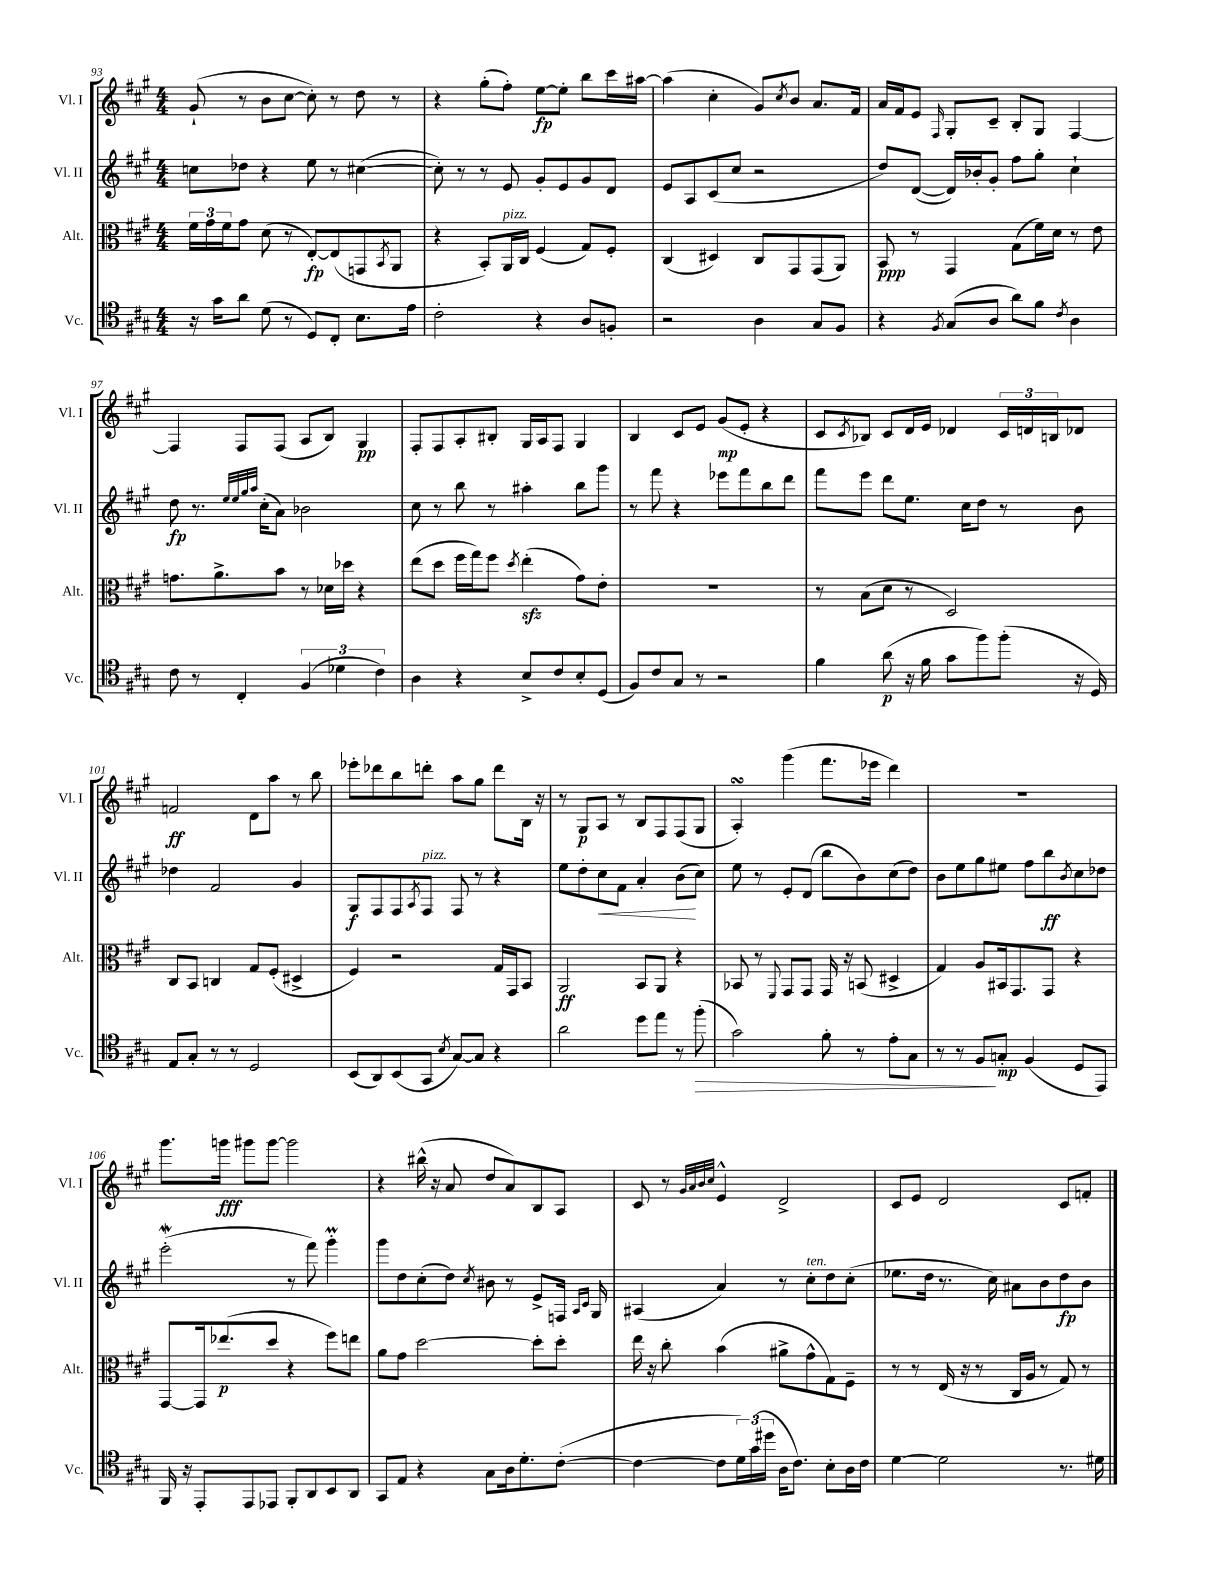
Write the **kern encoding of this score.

**kern	**dynam	**kern	**dynam	**kern	**dynam	**kern	**dynam
*part4	*part4	*part3	*part3	*part2	*part2	*part1	*part1
*staff4	*staff4	*staff3	*staff3	*staff2	*staff2	*staff1	*staff1
*I"Vc.	*	*I"Alt.	*	*I"Vl. II	*	*I"Vl. I	*
*I'Vc.	*	*I'Alt.	*	*I'Vl. II	*	*I'Vl. I	*
*clefC4	*	*clefC3	*	*clefG2	*	*clefG2	*
*k[f#c#g#]	*	*k[f#c#g#]	*	*k[f#c#g#]	*	*k[f#c#g#]	*
*M4/4	*	*M4/4	*	*M4/4	*	*M4/4	*
=93	=93	=93	=93	=93	=93	=93	=93
16r	.	24f#\LL	.	8ccn\L	.	(8g#`/	.
.	.	24g#\	.	.	.	.	.
16g#\KL	.	.	.	.	.	.	.
.	.	24f#\J	.	.	.	.	.
8a\J	.	8g#\J	.	8dd-X\J	.	8r	.
(8d\	.	(8d\	.	4r	.	8b\L	.
8r	.	8r	.	.	.	[8cc#\J	.
8D/L)	.	[8E'/L)	fp	8ee\	.	8cc#'\])	.
8C#'/J	.	(8E/]	.	8r	.	8r	.
8.B\L	.	8GGn/	.	([4cc#X\	.	8dd\	.
.	.	8qBB/	.	.	.	.	.
.	.	8AA/J	.	.	.	8r	.
16e\Jk	.	.	.	.	.	.	.
=94	=94	=94	=94	=94	=94	=94	=94
2c#'\	.	4r	.	8cc#'\])	.	4r	.
.	.	.	.	8r	.	.	.
.	.	8BB'/L)	.	8r	.	(8gg#'\L	.
!	!	!LO:TX:a:i:t=pizz.	!	!	!	!	!
.	.	16AA/L	.	8e/	.	8ff#'\J)	.
.	.	16C#/JJ	.	.	.	.	.
4r	.	(4F#/	.	8g#'/L	.	[8ee\L	fp
.	.	.	.	8e/	.	8ee'\J]	.
8A/L	.	8G#/L)	.	8g#/	.	8bb\L	.
8Fn'/J	.	8F#'/J	.	8d/J	.	16ccc#\L	.
.	.	.	.	.	.	[16aa#X\JJ	.
=95	=95	=95	=95	=95	=95	=95	=95
2r	.	(4C#/	.	8e/L	.	(4aa#\]	.
.	.	.	.	8A/	.	.	.
.	.	4D#X/)	.	(8c#/	.	4cc#'\	.
.	.	.	.	8cc#/J	.	.	.
4A\	.	8C#/L	.	2r	.	8g#/L)	.
.	.	.	.	.	.	8qcc#/	.
.	.	8GG#/	.	.	.	8b/J	.
8G#/L	.	(8GG#/	.	.	.	8.a/L	.
8F#/J	.	8AA/J)	.	.	.	.	.
.	.	.	.	.	.	16f#/Jk	.
=96	=96	=96	=96	=96	=96	=96	=96
4r	.	8BB/	ppp	8dd/L)	.	16a/LL	.
.	.	.	.	.	.	16f#/J	.
.	.	8r	.	([8d/J	.	8e/J	.
8qF#/	.	.	.	.	.	16qqF#/	.
(8G#/L	.	4GG#/	.	16d/LL])	.	8G#'/L	.
.	.	.	.	16b-X'/J	.	.	.
8A/J	.	.	.	8g#'/J	.	8c#~/J	.
8a\L)	.	(8G#\L	.	8ff#\L	.	8B'/L	.
8f#\J	.	16f#\L)	.	8gg#'\J	.	8G#/J	.
.	.	16d\JJ	.	.	.	.	.
8qc#/	.	.	.	.	.	.	.
4A\	.	8r	.	4cc#`\	.	[4F#/	.
.	.	8e\	.	.	.	.	.
!!LO:LB:g=z
=97	=97	=97	=97	=97	=97	=97	=97
8c#\	.	8.gn\L	.	8dd\	fp	4F#/]	.
8r	.	.	.	8.r	.	.	.
.	.	8.a^\	.	.	.	.	.
4C#'/	.	.	.	.	.	8F#/L	.
.	.	.	.	32qqee/LLL	.	.	.
.	.	.	.	32qqee/	.	.	.
.	.	.	.	32qqgg#/	.	.	.
.	.	.	.	32qqaa/JJJ	.	.	.
.	.	.	.	(16cc#'\KL	.	.	.
.	.	8b\J	.	8a\J)	.	(8F#/J	.
(6F#/	.	8r	.	2b-X\	.	8A/L	.
.	.	16d-X\LL	.	.	.	8B/J)	.
6d-X\	.	.	.	.	.	.	.
.	.	16dd-X\JJ	.	.	.	.	.
.	.	4r	.	.	.	4G#/	pp
6c#\)	.	.	.	.	.	.	.
=98	=98	=98	=98	=98	=98	=98	=98
4A\	.	(8ee\L	.	8cc#\	.	8F#'/L	.
.	.	8dd\J	.	8r	.	8F#/	.
4r	.	16ff#\LL	.	8bb\	.	8A'/	.
.	.	16gg#\J)	.	.	.	.	.
.	.	8ff#\J	.	8r	.	8B#X'/J	.
.	.	8qdd/	.	.	.	.	.
8B^/L	.	(4eezz'\	.	4aa#X'\	.	16G#/LL	.
.	.	.	.	.	.	16A/J	.
8c#/	.	.	.	.	.	8F#/J	.
8B'/	.	8g#\L)	.	8bb\L	.	4G#/	.
(8D/J	.	8e'\J	.	8ggg#\J	.	.	.
=99	=99	=99	=99	=99	=99	=99	=99
8F#/L)	.	1r	.	8r	.	4B/	.
8c#/	.	.	.	8fff#\	.	.	.
8G#/J	.	.	.	4r	.	8c#/L	.
8r	.	.	.	.	.	8e/J	.
2r	.	.	.	8eee-X\L	.	(8g#/L	mp
.	.	.	.	8fff#\	.	8e'/J	.
.	.	.	.	8bb\	.	4r	.
.	.	.	.	8ddd\J	.	.	.
=100	=100	=100	=100	=100	=100	=100	=100
4f#\	.	8r	.	8fff#\L	.	8c#/L	.
.	.	.	.	.	.	8qc#/	.
.	.	(8B\L	.	8eee\J	.	8B-X/J)	.
(8a\	p	8d\J	.	8ddd\L	.	8c#/L	.
16r	.	8r	.	8.ee\J	.	16d/L	.
16f#\	.	.	.	.	.	16e/JJ	.
8g#\L	.	2D/)	.	.	.	4d-X/	.
.	.	.	.	16cc#\KL	.	.	.
8ff#\)	.	.	.	8dd\J	.	.	.
(8ff#'\J	.	.	.	8r	.	24c#/LL	.
.	.	.	.	.	.	24dn/	.
.	.	.	.	.	.	24Bn/J	.
16r	.	.	.	8b\	.	8d-X/J	.
16D/)	.	.	.	.	.	.	.
!!LO:LB:g=z
=101	=101	=101	=101	=101	=101	=101	=101
8E/L	.	8C#/L	.	4dd-X\	.	2fn/	ff
8G#'/J	.	8BB/J	.	.	.	.	.
8r	.	4Cn/	.	2f#/	.	.	.
8r	.	.	.	.	.	.	.
2D/	.	8G#/L	.	.	.	8d\L	.
.	.	(8F#'/J	.	.	.	8aa\J	.
.	.	4D#X^/	.	4g#/	.	8r	.
.	.	.	.	.	.	8bb\	.
=102	=102	=102	=102	=102	=102	=102	=102
(8BB/L	.	4F#/)	.	8G#/L	f	8eee-X'\L	.
8AA/)	.	.	.	8F#/	.	8ddd-X\	.
(8BB/	.	2r	.	8F#/	.	8bb\	.
.	.	.	.	8qA/	.	.	.
!	!	!	!	!LO:TX:a:i:t=pizz.	!	!	!
8GG#/J	.	.	.	8F#/J	.	8dddn'\J	.
8qB/	.	.	.	.	.	.	.
[8G#/L)	.	.	.	8F#/	.	8aa\L	.
8G#/J]	.	.	.	8r	.	8gg#\J	.
4r	.	16G#/LL	.	4r	.	8ddd\L	.
.	.	16GG#/J	.	.	.	.	.
.	.	8BB/J	.	.	.	16B\Jk	.
.	.	.	.	.	.	16r	.
=103	=103	=103	=103	=103	=103	=103	=103
2a\	.	2AA/	ff	8ee\L	.	8r	.
.	.	.	.	8dd'\	.	8G#/L	p
!	!	!	!	!	!LO:HP:b	!	!
.	.	.	.	8cc#\	<	8A/J	.
.	.	.	.	8f#\J	.	8r	.
8dd\L	.	8BB/L	.	4a'/	.	8B/L	.
8ee\J	.	8AA/J	.	.	.	8F#/	.
8r	.	4r	.	(8b\L	.	(8F#/	.
!	!LO:HP:b	!	!	!	!	!	!
(8ff#'\	>	.	.	8cc#\J)	[	8G#/J	.
=104	=104	=104	=104	=104	=104	=104	=104
2g#\)	.	8BB-X/	.	8ee\	.	4AsSSs'/)	.
.	.	8r	.	8r	.	.	.
.	.	8qqFF#/	.	.	.	.	.
.	.	8GG#/L	.	8e'/L	.	(4ggg#\	.
.	.	8GG#/J	.	(8d/J	.	.	.
8f#'\	.	16GG#/	.	8bb\L	.	8.fff#\L	.
.	.	16r	.	.	.	.	.
8r	.	(8BBn/	.	8b\)	.	.	.
.	.	.	.	.	.	16eee-X\Jk	.
8e'\L	.	4D#X^/	.	(8cc#\	.	4ddd\)	.
8G#\J	.	.	.	8dd\J)	.	.	.
=105	=105	=105	=105	=105	=105	=105	=105
8r	.	4G#/)	.	8b\L	.	1r	.
8r	.	.	.	8ee\	.	.	.
8F#/L	.	8A/L	.	8gg#\	.	.	.
8Gn'/J	] mp	16BB#X/k	.	8ee#X\J	.	.	.
.	.	8.GG#/	.	.	.	.	.
(4F#/	.	.	.	8ff#\L	.	.	.
.	.	8GG#/J	.	8bb\	ff	.	.
.	.	.	.	8qb/	.	.	.
8D/L	.	4r	.	8cc#\	.	.	.
8EE/J)	.	.	.	8dd-X\J	.	.	.
!!LO:LB:g=z
=106	=106	=106	=106	=106	=106	=106	=106
16FF#/	.	[8GG#/L	.	(2eeeW'\	.	8.ggg#\L	.
16r	.	.	.	.	.	.	.
8EE'/L	.	16GG#/k]	.	.	.	.	.
.	.	(8.ee-X/	p	.	.	16gggn\Jk	fff
8EE/	.	.	.	.	.	8ggg#X\L	.
8EE-X/J	.	8dd/J	.	.	.	[8ggg#\J	.
8FF#'/L	.	4r	.	8r	.	2ggg#\]	.
8AA/	.	.	.	8fff#\)	.	.	.
8BB/	.	8ff#\L)	.	4ggg#m'\	.	.	.
8AA/J	.	8een\J	.	.	.	.	.
=107	=107	=107	=107	=107	=107	=107	=107
8GG#/L	.	8a\L	.	8ggg#\L	.	4r	.
8E/J	.	8g#\J	.	8dd\	.	.	.
4r	.	[2dd\	.	(8cc#'\	.	(16bb#X^^\	.
.	.	.	.	.	.	16r	.
.	.	.	.	8dd\J)	.	8a/	.
.	.	.	.	8qcc#/	.	.	.
8G#\L	.	.	.	8b#X\	.	8dd/L	.
16A\k	.	.	.	8r	.	8a/)	.
8.d'\	.	.	.	.	.	.	.
.	.	8dd'\L]	.	8e^/L	.	8B/	.
([8c#'\J	.	8dd'\J	.	16Fn/Jk	.	8A/J	.
.	.	.	.	16qqA/LL	.	.	.
.	.	.	.	16qqc#/JJ	.	.	.
.	.	.	.	16G#/	.	.	.
=108	=108	=108	=108	=108	=108	=108	=108
4c#\_	.	16ee\	.	(4A#X/	.	8c#/	.
.	.	16r	.	.	.	.	.
.	.	8cc#'\	.	.	.	8r	.
.	.	.	.	.	.	32qqg#/LLL	.
.	.	.	.	.	.	32qqa/	.
.	.	.	.	.	.	32qqb/	.
.	.	.	.	.	.	32qqcc#/JJJ	.
8c#\L]	.	(4b\	.	4a/)	.	4e^^/	.
24d\L)	.	.	.	.	.	.	.
(24g#\	.	.	.	.	.	.	.
24dd#X\JJ	.	.	.	.	.	.	.
16A\KL	.	8a#X^\L	.	8r	.	2d^/	.
8.c#\J)	.	.	.	.	.	.	.
!	!	!	!	!LO:TX:a:i:t=ten.	!	!	!
.	.	8g#^^\	.	8cc#'\L	.	.	.
8B'\L	.	8G#\)	.	8dd\	.	.	.
16A\L	.	8F#~\J	.	(8cc#'\J	.	.	.
16c#\JJ	.	.	.	.	.	.	.
=109	=109	=109	=109	=109	=109	=109	=109
[4d\	.	8r	.	8.ee-X\L	.	8c#/L	.
.	.	8r	.	.	.	8e/J	.
.	.	.	.	16dd\Jk	.	.	.
2d\]	.	(16E/	.	8.r	.	2d/	.
.	.	16r	.	.	.	.	.
.	.	8r	.	.	.	.	.
.	.	.	.	16cc#\)	.	.	.
.	.	16C#/LL	.	8a#X\L	.	.	.
.	.	16A/JJ	.	.	.	.	.
.	.	8r	.	8b\	.	.	.
8.r	.	8G#/)	.	8dd\	fp	8c#/L	.
.	.	8r	.	8b\J	.	8fn'/J	.
16d#X\	.	.	.	.	.	.	.
==	==	==	==	==	==	==	==
*-	*-	*-	*-	*-	*-	*-	*-
